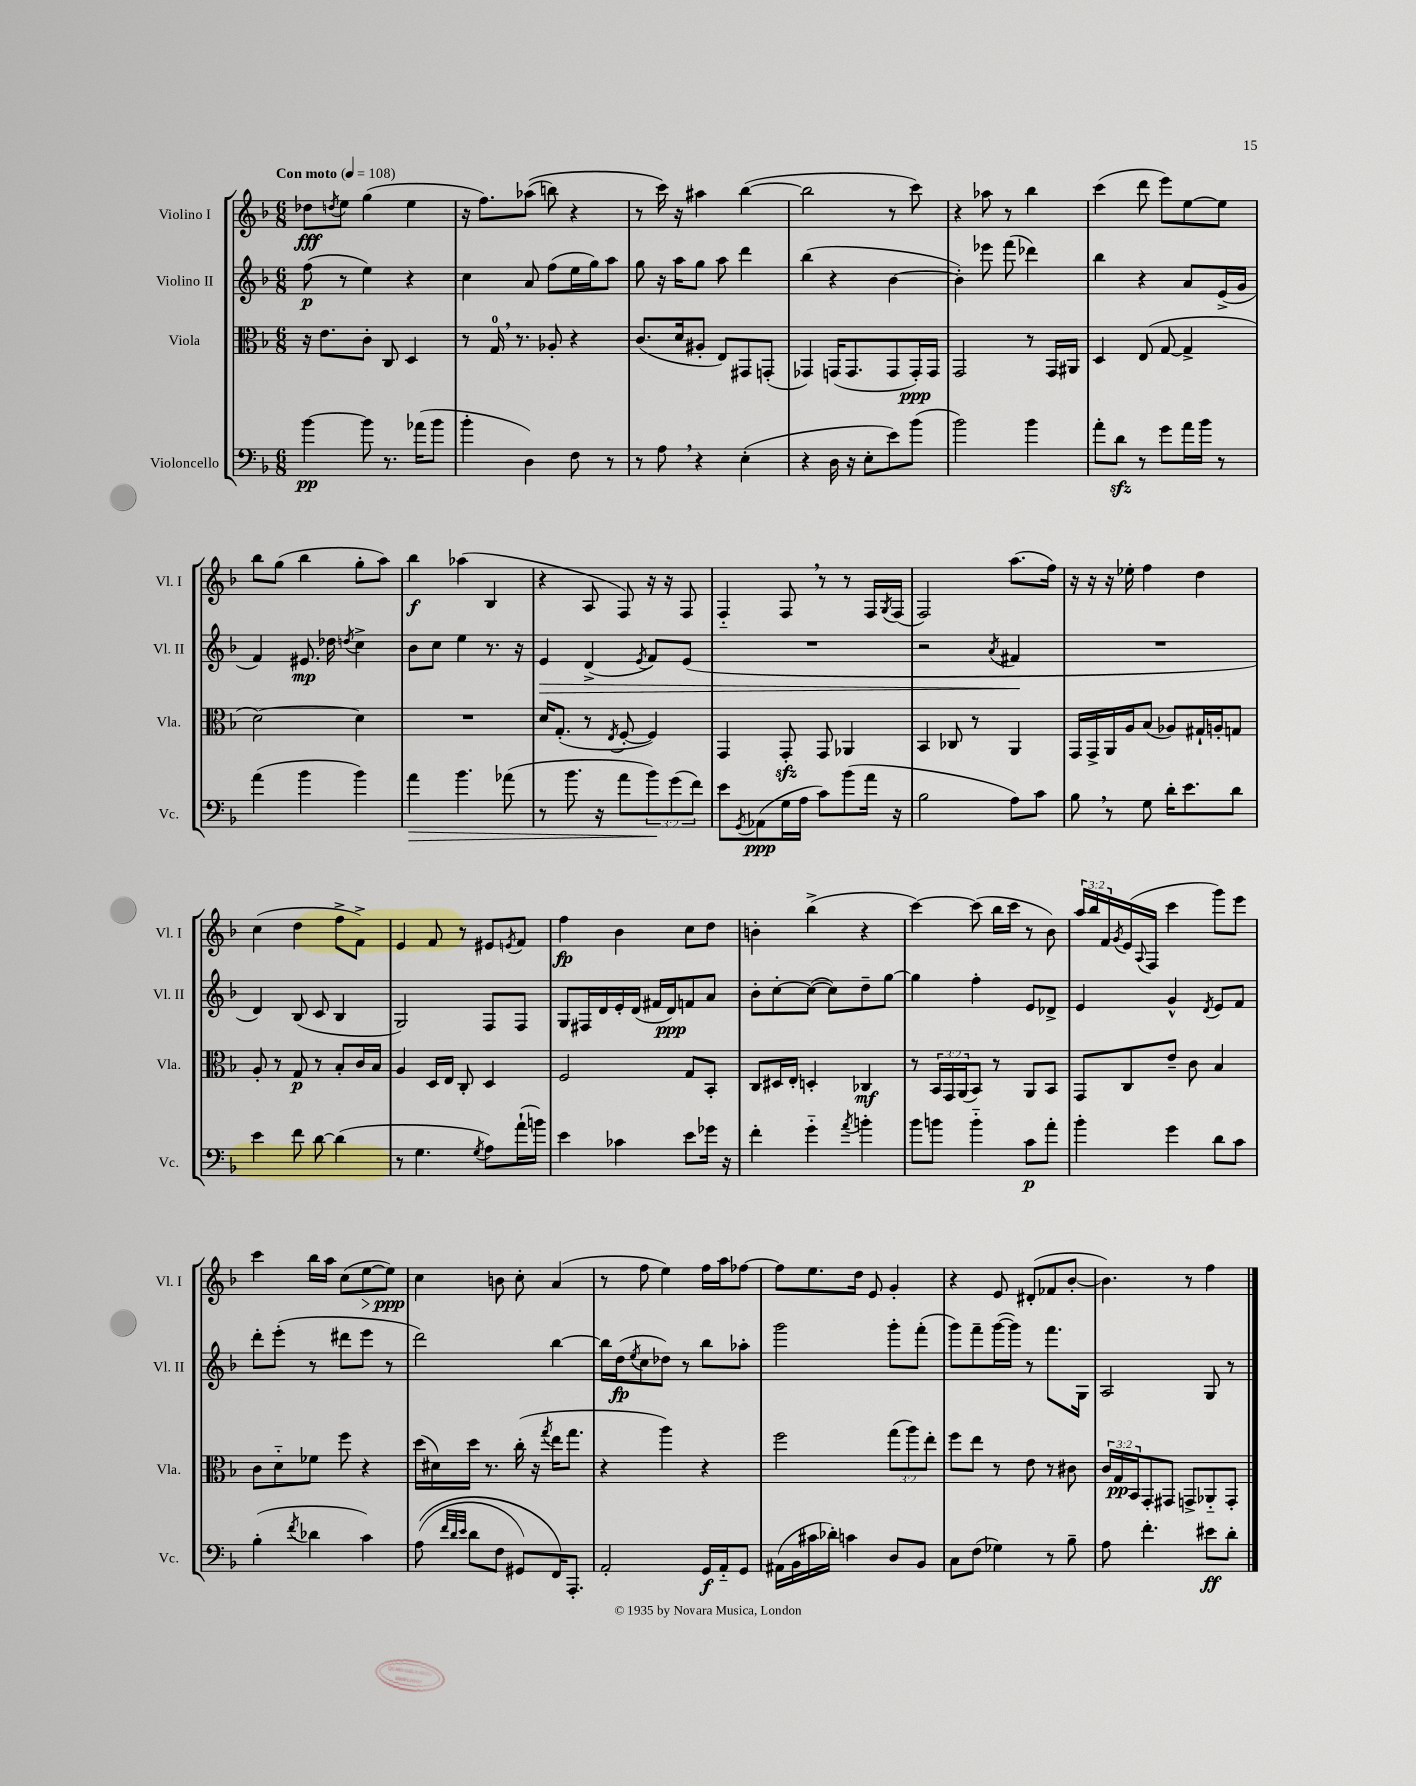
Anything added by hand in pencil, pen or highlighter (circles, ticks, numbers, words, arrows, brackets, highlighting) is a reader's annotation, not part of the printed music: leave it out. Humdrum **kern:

**kern	**dynam	**kern	**dynam	**kern	**dynam	**kern	**dynam
*part4	*part4	*part3	*part3	*part2	*part2	*part1	*part1
*staff4	*staff4	*staff3	*staff3	*staff2	*staff2	*staff1	*staff1
*I"Violoncello	*	*I"Viola	*	*I"Violino II	*	*I"Violino I	*
*I'Vc.	*	*I'Vla.	*	*I'Vl. II	*	*I'Vl. I	*
*clefF4	*	*clefC3	*	*clefG2	*	*clefG2	*
*k[b-]	*	*k[b-]	*	*k[b-]	*	*k[b-]	*
*M6/8	*	*M6/8	*	*M6/8	*	*M6/8	*
*MM108	*	*MM108	*	*MM108	*	*MM108	*
=1	=1	=1	=1	=1	=1	=1	=1
!	!	!	!	!	!	!LO:TX:a:B:t=Con moto	!
[4b-\	pp	16r	.	(8ff\	p	8dd-X\L	fff
.	.	8.e\L	.	.	.	.	.
.	.	.	.	.	.	8qddn/	.
.	.	.	.	8r	.	8ee\J	.
8b-\]	.	8c'\J	.	4ee\)	.	(4gg\	.
8.r	.	8C/	.	.	.	.	.
.	.	4D/	.	4r	.	4ee\	.
(16a-X\KL	.	.	.	.	.	.	.
8b-\J	.	.	.	.	.	.	.
=2	=2	=2	=2	=2	=2	=2	=2
4b-'\	.	8r	.	4cc\	.	16r	.
.	.	.	.	.	.	8.ff\L)	.
.	.	16G,/	.	.	.	.	.
.	.	8.r	.	.	.	.	.
4D\)	.	.	.	8a/	.	((8aa-X\J	.
.	.	8A-X'/	.	(8ff\L	.	8bbn\)	.
8F\	.	4r	.	16ee\L	.	4r	.
.	.	.	.	16gg\J)	.	.	.
8r	.	.	.	8aa\J	.	.	.
=3	=3	=3	=3	=3	=3	=3	=3
8r	.	(8.c/L	.	8gg\	.	8r	.
8A,\	.	.	.	16r	.	16ccc\)	.
.	.	16d/k	.	16aa\KL	.	16r	.
4r	.	8A#X'/J	.	8gg\J	.	4aa#X\	.
.	.	8E/L)	.	8aa\	.	.	.
(4E'\	.	8GG#X/	.	4ddd\	.	([4bb-\	.
.	.	(8GGn'/J	.	.	.	.	.
=4	=4	=4	=4	=4	=4	=4	=4
4r	.	4GG-X/)	.	(4bb-\	.	2bb-\]	.
16D\	.	(16GGn/KL	.	4r	.	.	.
16r	.	8.GG/	.	.	.	.	.
8E'\L	.	.	.	.	.	.	.
8e\)	.	8GG/	.	[4b-\	.	8r	.
(8b-\J	.	16GG'/L)	ppp	.	.	8ccc\)	.
.	.	16GG/JJ	.	.	.	.	.
=5	=5	=5	=5	=5	=5	=5	=5
2b-\)	.	2GG/	.	4b-'\])	.	4r	.
.	.	.	.	8eee-X\	.	8aa-X\	.
.	.	.	.	(8fff\	.	8r	.
4b-\	.	8r	.	4ddd-X\)	.	4bb-\	.
.	.	16GG/LL	.	.	.	.	.
.	.	16AA#X/JJ	.	.	.	.	.
=6	=6	=6	=6	=6	=6	=6	=6
8a'\L	.	4D/	.	4bb-\	.	(4ccc\	.
8dzz\J	.	.	.	.	.	.	.
8r	.	(8E/	.	4r	.	8ddd\	.
8g\L	.	[8G/	.	.	.	8eee\L)	.
16a\L	.	4G^/]	.	8a/L	.	[8ee\	.
16b-\JJ	.	.	.	.	.	.	.
8r	.	.	.	(16e^/L	.	8ee\J]	.
.	.	.	.	16g/JJ	.	.	.
!!LO:LB:g=z
=7	=7	=7	=7	=7	=7	=7	=7
(4a\	.	[2d\)	.	4f/)	.	8bb-\L	.
.	.	.	.	.	.	(8gg\J	.
4b-\	.	.	.	8.e#X/	mp	4bb-\	.
.	.	.	.	16dd-X\	.	.	.
.	.	.	.	8qddn/	.	.	.
4b-\)	.	4d\]	.	4cc^\	.	8gg'\L	.
.	.	.	.	.	.	8aa\J)	.
=8	=8	=8	=8	=8	=8	=8	=8
!	!LO:HP:b	!	!	!	!	!	!
4a\	>	2.r	.	8b-\L	.	4bb-\	f
.	.	.	.	8cc\J	.	.	.
4.b-\	.	.	.	4ee\	.	(4aa-X\	.
.	.	.	.	8.r	.	4B-/	.
(8a-X\	.	.	.	.	.	.	.
.	.	.	.	16r	.	.	.
=9	=9	=9	=9	=9	=9	=9	=9
!	!	!	!	!	!LO:HP:b	!	!
8r	.	16d/KL	.	4e/	>	4r	.
.	.	(8.G'/J	.	.	.	.	.
8.b-\	.	.	.	.	.	.	.
.	.	8r	.	(4d^/	.	8A/	.
16r	.	.	.	.	.	.	.
.	.	8qE/	.	.	.	.	.
8a\L	.	[8F'/	.	.	.	8F/)	.
.	.	.	.	8qe/	.	.	.
12b-\)	.	4F/])	.	8f/L)	.	16r	.
.	.	.	.	.	.	16r	.
(12g\	]	.	.	.	.	.	.
.	.	.	.	(8e/J	.	8F/	.
12f\J)	.	.	.	.	.	.	.
=10	=10	=10	=10	=10	=10	=10	=10
8e\L	.	4GG/	.	2.r	.	4F/	.
8qGG/	.	.	.	.	.	.	.
(8AA-X\	ppp	.	.	.	.	.	.
16G\L	.	8GGzz'/	.	.	.	8F,/	.
16A\JJ	.	.	.	.	.	.	.
8c\L)	.	8GG/	.	.	.	8r	.
(8b-\	.	4AA-X/	.	.	.	8r	.
16a\Jk	.	.	.	.	.	16F/LL	.
.	.	.	.	.	.	8qG/	.
16r	.	.	.	.	.	(16F/JJ	.
=11	=11	=11	=11	=11	=11	=11	=11
2B-\	.	4BB-/	.	2r	.	2F/)	.
.	.	8C-X/	.	.	.	.	.
.	.	8r	.	.	.	.	.
.	.	.	.	8qa/	.	.	.
8A\L)	.	4AA/	.	4f#X/	.	(8.aa\L	.
8c\J	.	.	.	.	.	.	.
.	.	.	.	.	.	16ff\Jk)	.
.	.	.	.	.	]	.	.
=12	=12	=12	=12	=12	=12	=12	=12
8B-,\	.	16GG/LL	.	2.r	.	16r	.
.	.	16GG^/	.	.	.	16r	.
8r	.	16AA/	.	.	.	16r	.
.	.	16A/J	.	.	.	16ee-X'\	.
8G\	.	(8B-/J	.	.	.	4ff\	.
16d'\KL	.	8A-X/L)	.	.	.	.	.
8.e\	.	.	.	.	.	.	.
.	.	16G#X`/L	.	.	.	4dd\	.
.	.	16An'/J	.	.	.	.	.
8d\J	.	8Gn/J	.	.	.	.	.
!!LO:LB:g=z
=13	=13	=13	=13	=13	=13	=13	=13
4e\	.	8A'/	.	4d/)	.	(4cc\	.
.	.	8r	.	.	.	.	.
8f\	.	8G/	p	(8B-/	.	4dd\	.
[8d\	.	8r	.	8c/	.	.	.
(4d\]	.	8B-'/L	.	4B-/	.	8ff^\L	.
.	.	16c/L	.	.	.	8f^\J)	.
.	.	16B-/JJ	.	.	.	.	.
=14	=14	=14	=14	=14	=14	=14	=14
8r	.	4A/	.	2G/)	.	4e/	.
4.G\	.	.	.	.	.	.	.
.	.	16D/LL	.	.	.	8f/	.
.	.	16E/JJ	.	.	.	.	.
.	.	8C'/	.	.	.	8r	.
8qG/	.	.	.	.	.	.	.
8A\L)	.	4D/	.	8F/L	.	8e#X/L	.
.	.	.	.	.	.	8qen/	.
(16a`\L	.	.	.	8F/J	.	8f/J	.
16bn\JJ)	.	.	.	.	.	.	.
=15	=15	=15	=15	=15	=15	=15	=15
4e\	.	2F/	.	8G/L	.	4ff\	fp
.	.	.	.	16F#X/L	.	.	.
.	.	.	.	16d/	.	.	.
4c-X\	.	.	.	16e'/	.	4b-\	.
.	.	.	.	(16d/JJ	.	.	.
.	.	.	.	16f#X/LL	.	.	.
.	.	.	.	16d/J)	ppp	.	.
8e\L	.	8G/L	.	8fn/	.	8cc\L	.
16g-X\Jk	.	8BB-'/J	.	8a/J	.	8dd\J	.
16r	.	.	.	.	.	.	.
=16	=16	=16	=16	=16	=16	=16	=16
4f'\	.	8C/L	.	8b-'\L	.	4bn'\	.
.	.	16D#X/L	.	[8cc'\	.	.	.
.	.	16E'/JJ	.	.	.	.	.
4g\	.	4Dn'/	.	(8cc\J_	.	(4bb-^\	.
.	.	.	.	8cc\L])	.	.	.
8qa/	.	.	.	.	.	.	.
4bn'\	.	4C-X/	mf	8dd~\	.	4r	.
.	.	.	.	[8gg\J	.	.	.
=17	=17	=17	=17	=17	=17	=17	=17
8b-\L	.	8r	.	4gg\]	.	[4ccc\)	.
8bn\J	.	24BB-/LL	.	.	.	.	.
.	.	24GG/	.	.	.	.	.
.	.	(24AA/J	.	.	.	.	.
4b\	.	8BB-/J)	.	4ff'\	.	(8ccc\]	.
.	.	8r	.	.	.	16bb-\LL	.
.	.	.	.	.	.	16ccc\JJ	.
8c\L	p	8AA/L	.	8e/L	.	8r	.
8a'\J	.	8BB-/J	.	8d-X^/J	.	8b-\)	.
=18	=18	=18	=18	=18	=18	=18	=18
4b-'\	.	8GG/L	.	4e/	.	24aa/LL	.
.	.	.	.	.	.	24bb-/	.
.	.	.	.	.	.	24f/	.
.	.	.	.	.	.	8qg/	.
.	.	8C/	.	.	.	(16e/	.
.	.	.	.	.	.	8qqA/	.
.	.	.	.	.	.	16F/JJ	.
4g\	.	8e~/J	.	4g^^/	.	4ccc\	.
.	.	8c\	.	.	.	.	.
.	.	.	.	8qd/	.	.	.
8d\L	.	4B-/	.	8e/L	.	8ggg\L)	.
8c\J	.	.	.	8f/J	.	8eee\J	.
!!LO:LB:g=z
=19	=19	=19	=19	=19	=19	=19	=19
(4B-'\	.	8c\L	.	8ddd'\L	.	4ccc\	.
.	.	8d\	.	(8eee'\J	.	.	.
8qf/	.	.	.	.	.	.	.
4d-X\	.	8f-X\J	.	8r	.	16bb-\LL	.
.	.	.	.	.	.	16aa\JJ	.
.	.	8ff\	.	8ddd#X\L	.	(8cc\L	.
!	!	!	!	!	!	!	!LO:HP:b
4c\)	.	4r	.	8eee\J	.	[8ee\	>
.	.	.	.	8r	.	8ee\J])	ppp
.	.	.	.	.	.	.	]
=20	=20	=20	=20	=20	=20	=20	=20
((8A\	.	(16dd\LL	.	2ddd\)	.	4cc\	.
.	.	16d#X\)	.	.	.	.	.
32qqf/LLL	.	.	.	.	.	.	.
32qqd/	.	.	.	.	.	.	.
32qqe/JJJ	.	.	.	.	.	.	.
8d\L	.	16dd\JJ	.	.	.	.	.
.	.	8.r	.	.	.	.	.
8F\J	.	.	.	.	.	8bn\	.
8GG#X/L)	.	(16cc'\	.	.	.	8cc'\	.
.	.	16r	.	.	.	.	.
.	.	8qgg/	.	.	.	.	.
16FF/K)	.	16ee\KL	.	[4bb-\	.	(4a/	.
8.AAA'/J	.	8.gg\J	.	.	.	.	.
=21	=21	=21	=21	=21	=21	=21	=21
2AA'/	.	4r	.	16bb-\LL]	.	8r	.
.	.	.	.	(16dd\J	fp	.	.
.	.	.	.	8qee/	.	.	.
.	.	.	.	8cc\	.	8ff\	.
.	.	4aa\)	.	8dd-X\J)	.	4ee\)	.
.	.	.	.	8r	.	.	.
16GG/LL	f	4r	.	8bb-\L	.	16ff\LL	.
16AA/J	.	.	.	.	.	16aa\J	.
8GG/J	.	.	.	8aa-X'\J	.	[8ff-X\J	.
=22	=22	=22	=22	=22	=22	=22	=22
(16AA#X\LL	.	2ff\	.	2ggg\	.	8ff-\L]	.
16BB-\	.	.	.	.	.	.	.
16c#X\	.	.	.	.	.	8.ee\	.
16d-X'\JJ)	.	.	.	.	.	.	.
4cn\	.	.	.	.	.	.	.
.	.	.	.	.	.	16dd\Jk	.
.	.	.	.	.	.	8e/	.
8D/L	.	(12gg\L	.	8ggg'\L	.	4g'/	.
.	.	12aa\)	.	.	.	.	.
8BB-/J	.	.	.	(8fff'\J	.	.	.
.	.	12ee'\J	.	.	.	.	.
=23	=23	=23	=23	=23	=23	=23	=23
8C\L	.	8ff\L	.	8ggg\L)	.	4r	.
(8F\J	.	8ee\J	.	8fff~\	.	.	.
4G-X\)	.	8r	.	([16ggg\L	.	8e/	.
.	.	.	.	16ggg\JJ])	.	.	.
.	.	8e\	.	8r	.	(8d#X'/L	.
8r	.	8r	.	8.fff\L	.	8f-X/	.
8B-~\	.	8c#X\	.	.	.	[8b-'/J	.
.	.	.	.	16G\Jk	.	.	.
=24	=24	=24	=24	=24	=24	=24	=24
8A\	.	24c/LL	.	2A/	.	4.b-\])	.
.	.	24G/	pp	.	.	.	.
.	.	24BB-/J	.	.	.	.	.
4.f'\	.	8GG'/	.	.	.	.	.
.	.	8GG#X/J	.	.	.	.	.
.	.	8GGn^/L	.	.	.	8r	.
8e#X\L	ff	8AA-X/	.	8G/	.	4ff\	.
8d'\J	.	8GG'/J	.	8r	.	.	.
==	==	==	==	==	==	==	==
*-	*-	*-	*-	*-	*-	*-	*-
